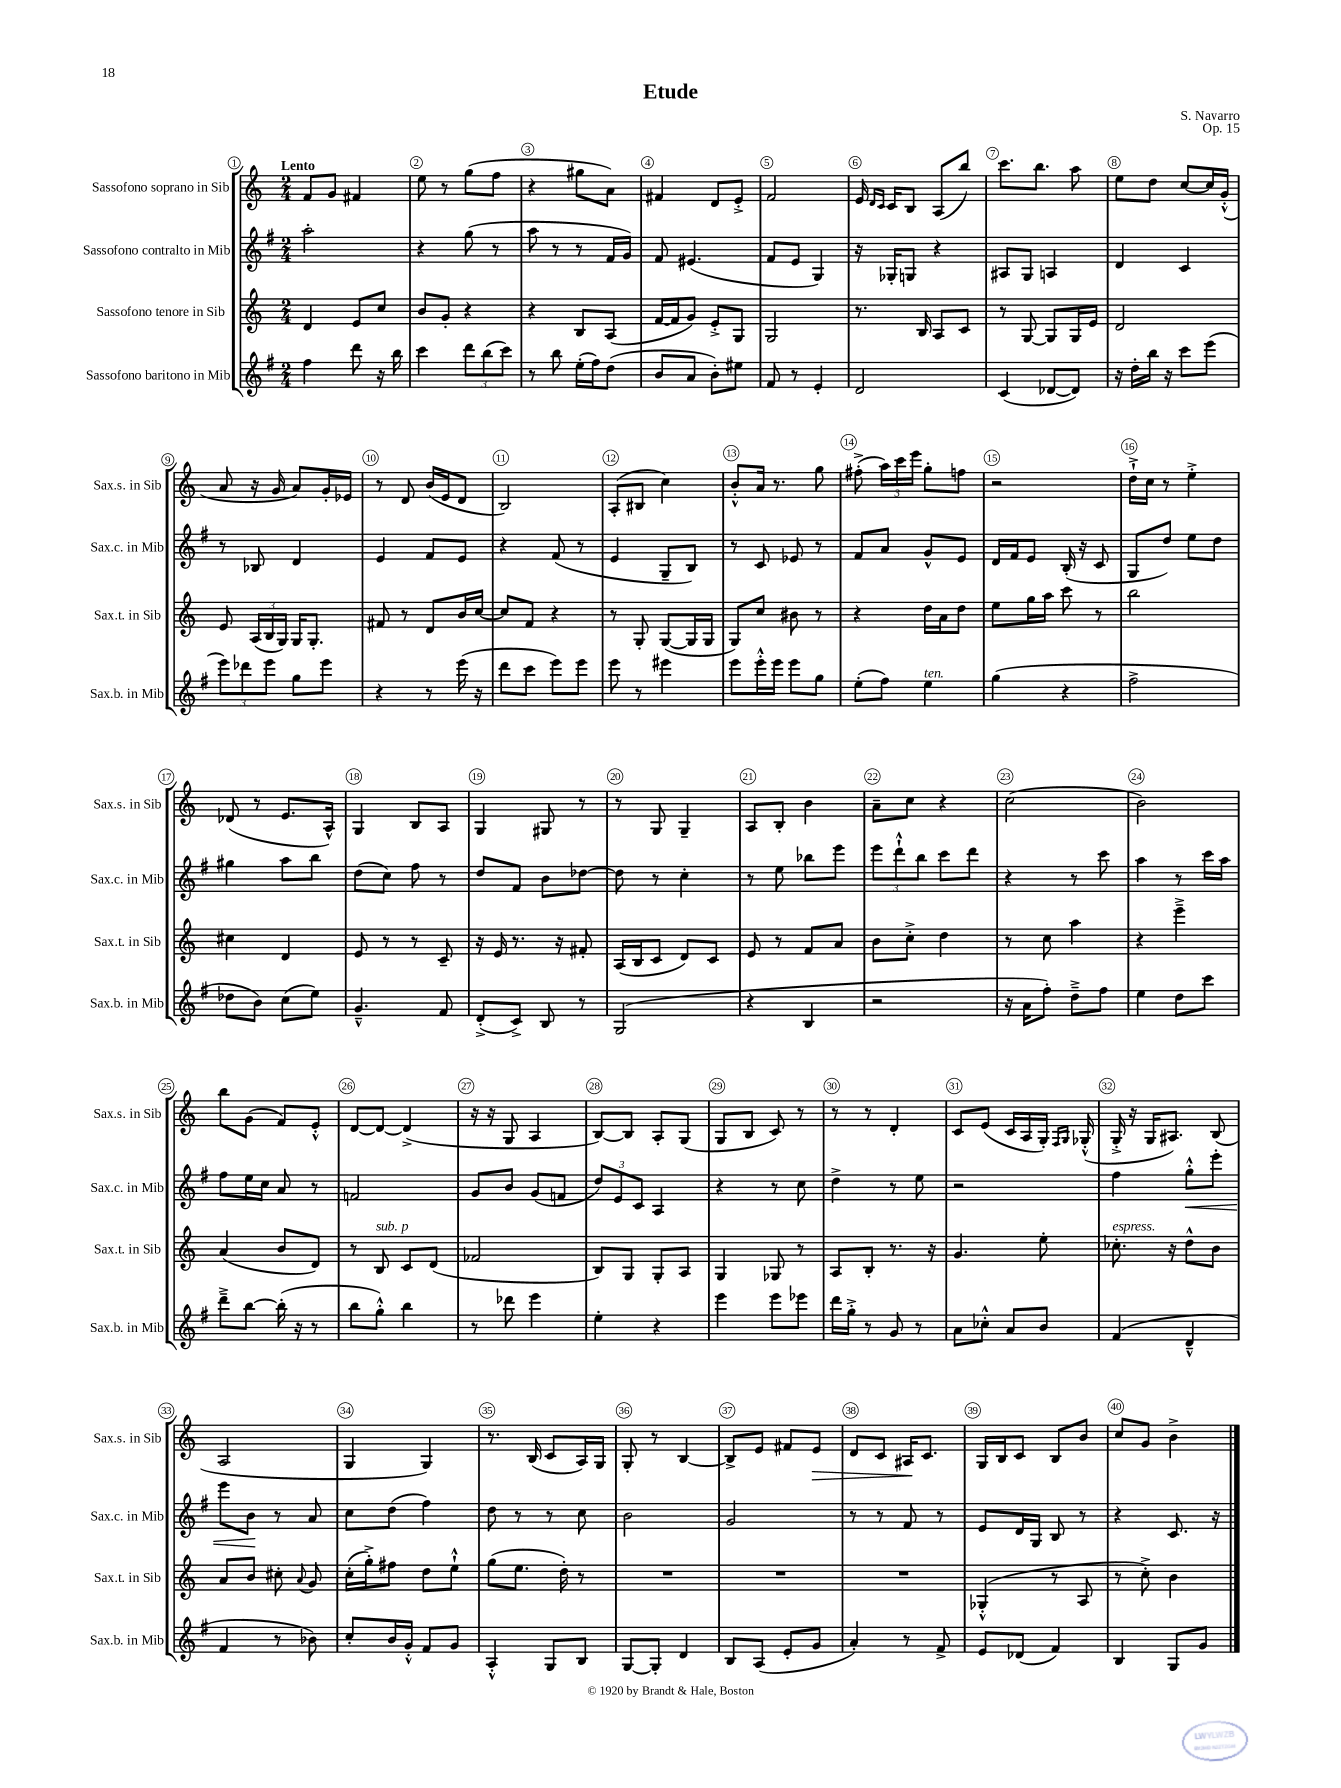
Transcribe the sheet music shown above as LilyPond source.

\header { title = "Etude" composer = "S. Navarro" opus = "Op. 15" }
<<
\new StaffGroup <<
\new Staff = "s0" \with { instrumentName = "Sassofono soprano in Sib" shortInstrumentName = "Sax.s. in Sib" } {
    \clef treble \key c \major \numericTimeSignature \time 2/4 \tempo "Lento"
    \autoBeamOff f'8[ g'8] fis'4 |
    e''8 r8 g''8[( f''8] |
    r4 gis''8[ a'8]) |
    fis'4 d'8[ e'8]-.-> |
    f'2 |
    e'16 \grace { d'16[ c'16] } c'16[ b8] a8[( b''8]) |
    c'''8.[ b''8.] a''8 |
    e''8[ d''8] c''8[~ c''16 g'16]-.-^( |
    a'8 r16 g'16 a'8[) g'16-. ees'16] |
    r8 d'8 b'16[( e'16 d'8] |
    b2) |
    a8[-.( bis8] c''4) |
    b'8[-.-^ a'16] r8. g''8 |
    fis''8-.->( \tuplet 3/2 { a''16[) c'''16 e'''16] } g''8[-. f''8] |
    r2 |
    d''16[-!-> c''16] r8 e''4-.-> |
    des'8( r8 e'8.[ a16]-^) |
    g4 b8[ a8] |
    g4 gis8 r8 |
    r8 g8 g4-- |
    a8[ b8]-. b'4 |
    a'8[-- c''8] r4 |
    c''2( |
    b'2) |
    b''8[ g'8]( f'8[) e'8]-.-^ |
    d'8[~ d'8]~ d'4->( |
    r16 r16 g8 a4 |
    b8[~) b8] a8[-. g8]( |
    g8[ b8] c'8) r8 |
    r8 r8 d'4-. |
    c'8[ e'8]( c'16[ a16 g16]-.) \grace { f16[ g16] } ges16-.-^( |
    g16-.-> r16 g16[ ais8.]) b8( |
    a2 |
    g4 g4) |
    r8. b16( c'8[ a16) g16] |
    g8-. r8 b4~ |
    b8[-> e'8] fis'8[ e'8]\> |
    d'8[ c'8] ais16[\! c'8.] |
    g16[ b16 c'8] b8[ b'8] |
    c''8[ g'8] b'4-> \bar "|." |
}
\new Staff = "s1" \with { instrumentName = "Sassofono contralto in Mib" shortInstrumentName = "Sax.c. in Mib" } {
    \clef treble \key g \major \numericTimeSignature \time 2/4
    \autoBeamOff a''2-. |
    r4 g''8( r8 |
    a''8 r8 r8 fis'16[ g'16]) |
    fis'8 eis'4.( |
    fis'8[ e'8] g4) |
    r16 ges16[-. g8] r4 |
    ais8[ g8] a4 |
    d'4 c'4 |
    r8 bes8 d'4 |
    e'4 fis'8[ e'8] |
    r4 fis'8( r8 |
    e'4 g8[-- b8]) |
    r8 c'8 ees'8 r8 |
    fis'8[ a'8] g'8[-^ e'8] |
    d'16[ fis'16 e'8] b16-.( r16 c'8 |
    g8[ d''8]) e''8[ d''8] |
    gis''4 a''8[ b''8] |
    d''8[( c''8]) fis''8 r8 |
    d''8[ fis'8] b'8[ des''8]~ |
    des''8 r8 c''4-. |
    r8 e''8 bes''8[ e'''8] |
    \tuplet 3/2 { e'''8[ d'''8-!-^ b''8] } c'''8[ d'''8] |
    r4 r8 c'''8 |
    a''4 r8 c'''16[ a''16] |
    fis''8[ e''16 c''16] a'8 r8 |
    f'2 |
    g'8[ b'8] g'8[( f'8] |
    \tuplet 3/2 { d''8[) e'8 c'8] } a4 |
    r4 r8 c''8 |
    d''4-> r8 e''8 |
    r2 |
    fis''4 g''8[-.-^\< e'''8]-. |
    e'''8[ b'8]\! r8 a'8 |
    c''8[ d''8]( fis''4) |
    d''8 r8 r8 c''8 |
    b'2 |
    g'2 |
    r8 r8 fis'8 r8 |
    e'8[ d'16 g16] b8 r8 |
    r4 c'8. r16 \bar "|." |
}
\new Staff = "s2" \with { instrumentName = "Sassofono tenore in Sib" shortInstrumentName = "Sax.t. in Sib" } {
    \clef treble \key c \major \numericTimeSignature \time 2/4
    \autoBeamOff d'4 e'8[ c''8] |
    b'8[ g'8]-. r4 |
    r4 b8[ a8]( |
    f'16[~ f'16 g'8]) e'8[-.-> g8] |
    g2 |
    r8. b16 a8[ c'8] |
    r8 g8~ g8[ g16 e'16] |
    d'2 |
    e'8 \tuplet 3/2 { a16[( b16 g16]) } g16[ g8.]-. |
    fis'8 r8 d'8[ b'16 c''16]~ |
    c''8[ f'8] r4 |
    r8 g8-. g8[~( g16 g16] |
    g8[) c''8] bis'8 r8 |
    r4 d''16[ a'16 d''8] |
    e''8[ g''16 a''16] c'''8 r8 |
    b''2 |
    cis''4 d'4 |
    e'8 r8 r8 c'8-- |
    r16 e'16 r8. r16 fis'8-. |
    a16[( b16 c'8] d'8[) c'8] |
    e'8 r8 f'8[ a'8] |
    b'8[ c''8]-.-> d''4 |
    r8 c''8 a''4 |
    r4 e'''4---> |
    a'4( b'8[ d'8]) |
    r8 b8^\markup { \italic "sub. p" } c'8[ d'8]( |
    fes'2 |
    b8[) g8] g8[-. a8] |
    g4 ges8 r8 |
    a8[ b8]-. r8. r16 |
    g'4. e''8-. |
    ces''8.-.^\markup { \italic "espress." } r16 d''8[-^ b'8] |
    a'8[ b'8] cis''8-. \appoggiatura { a'8 } g'8 |
    c''16[-.( g''16-.->) fis''8] d''8[ e''8]-!-^ |
    g''8[( e''8.] d''16-.) r8 |
    R2 |
    R2 |
    R2 |
    ges4-.-^( r8 a8 |
    r8 c''8-.->) b'4 \bar "|." |
}
\new Staff = "s3" \with { instrumentName = "Sassofono baritono in Mib" shortInstrumentName = "Sax.b. in Mib" } {
    \clef treble \key g \major \numericTimeSignature \time 2/4
    \autoBeamOff fis''4 d'''8 r16 b''16 |
    c'''4 \tuplet 3/2 { d'''8[ b''8( c'''8]) } |
    r8 b''8 e''16[-.( fis''16) d''8]( |
    b'8[ a'8] b'8[-.) eis''8] |
    fis'8 r8 e'4-. |
    d'2 |
    c'4( des'8[~ des'8]) |
    r16 d''16[-. b''16] r16 c'''8[ e'''8]( |
    \tuplet 3/2 { e'''8[) des'''8 e'''8] } g''8[ e'''8] |
    r4 r8 e'''16( r16 |
    d'''8[ c'''8] e'''8[) e'''8] |
    e'''8 r8 eis'''4 |
    e'''8[ e'''16-.-^ e'''16] e'''8[ g''8] |
    e''8[-.( fis''8]) e''4^\markup { \italic "ten." } |
    g''4( r4 |
    fis''2-> |
    des''8[ b'8]) c''8[( e''8]) |
    g'4.---^ fis'8 |
    d'8[-.->( c'8]->) b8 r8 |
    g2( |
    r4 b4 |
    r2 |
    r16 a'16[ fis''8]-.) d''8[---> fis''8] |
    e''4 d''8[ c'''8] |
    d'''8[---> b''8]~ b''16-.( r16 r8 |
    b''8[ g''8]-.-^) b''4 |
    r8 des'''8 e'''4 |
    e''4-. r4 |
    e'''4 e'''8[ ees'''8] |
    d'''16[ g''16]-.-> r8 g'8 r8 |
    a'8[ ces''8]-.-^ a'8[ b'8] |
    fis'4( d'4---^ |
    fis'4 r8 bes'8) |
    c''8[-. b'16 g'16]-.-^ fis'8[ g'8] |
    a4-.-^ g8[ b8] |
    g8[~ g8]-. d'4 |
    b8[ a8]( e'8[-. g'8] |
    a'4-.) r8 fis'8-> |
    e'8[ des'8]( fis'4) |
    b4 g8[ g'8] \bar "|." |
}
>>
>>
\layout { \context { \Score \override BarNumber.break-visibility = ##(#f #t #t) barNumberVisibility = #all-bar-numbers-visible \override BarNumber.stencil = #(make-stencil-circler 0.1 0.3 ly:text-interface::print) } }
